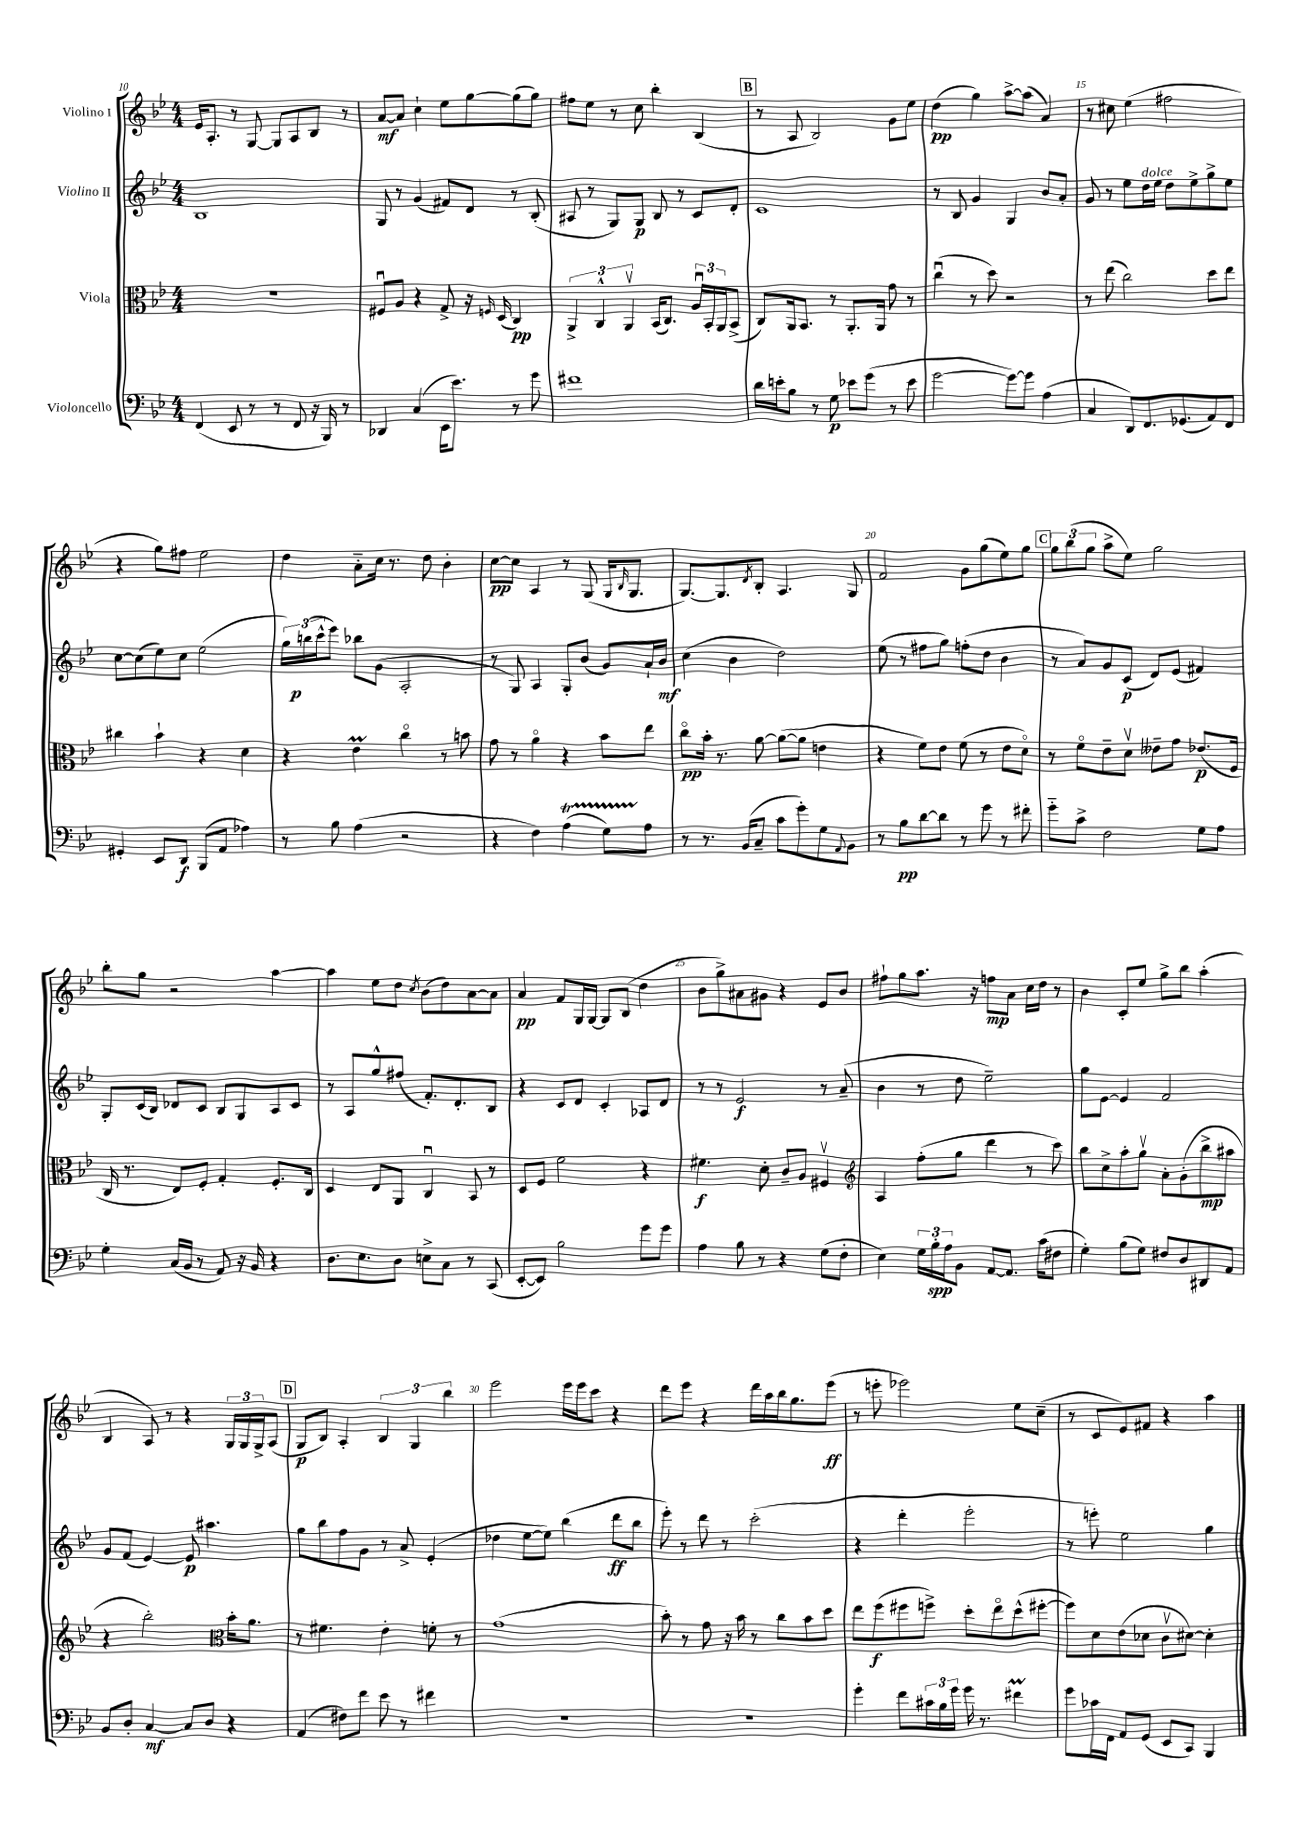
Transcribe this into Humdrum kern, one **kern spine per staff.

**kern	**dynam	**kern	**dynam	**kern	**dynam	**kern	**dynam
*part4	*part4	*part3	*part3	*part2	*part2	*part1	*part1
*staff4	*staff4	*staff3	*staff3	*staff2	*staff2	*staff1	*staff1
*I"Violoncello	*	*I"Viola	*	*I"Violino II	*	*I"Violino I	*
*clefF4	*	*clefC3	*	*clefG2	*	*clefG2	*
*k[b-e-]	*	*k[b-e-]	*	*k[b-e-]	*	*k[b-e-]	*
*M4/4	*	*M4/4	*	*M4/4	*	*M4/4	*
=10	=10	=10	=10	=10	=10	=10	=10
(4FF/	.	1r	.	1B-	.	16e-/KL	.
.	.	.	.	.	.	8.A'/J	.
8EE-/	.	.	.	.	.	8r	.
8r	.	.	.	.	.	[8G/	.
8r	.	.	.	.	.	8G/L]	.
8FF/	.	.	.	.	.	8A/	.
16r	.	.	.	.	.	8B-/J	.
16BBB-/)	.	.	.	.	.	.	.
8r	.	.	.	.	.	8r	.
=11	=11	=11	=11	=11	=11	=11	=11
4DD-X/	.	8F#Xu/L	.	8G/	.	[8a/L	mf
.	.	8A/J	.	8r	.	8a/J]	.
(4C/	.	4r	.	(4g/	.	4cc`\	.
16EE-\KL	.	8G^/	.	8f#X/L)	.	8ee-\L	.
8.e-\J)	.	.	.	.	.	.	.
.	.	16r	.	8d/J	.	[8gg\	.
.	.	16qqFn/	.	.	.	.	.
.	.	(16D/	.	.	.	.	.
8r	.	4C/)	pp	8r	.	(8gg\]	.
8g\	.	.	.	(8B-'/	.	8gg\J)	.
=12	=12	=12	=12	=12	=12	=12	=12
1f#X	.	6AA^/	.	8A#X/	.	8ff#X\L	.
.	.	.	.	8r	.	8ee-\J	.
.	.	6C^^/	.	.	.	.	.
.	.	.	.	8G/L)	.	8r	.
.	.	6AAv/	.	.	.	.	.
.	.	.	.	8G/J	p	8cc\	.
.	.	(16BB-/KL	.	8B-/	.	4bb-'\	.
.	.	8.C/J)	.	.	.	.	.
.	.	.	.	8r	.	.	.
.	.	24Au/LL	.	8c/L	.	(4B-/	.
.	.	24BB-'/	.	.	.	.	.
.	.	24AA/J	.	.	.	.	.
.	.	(8BB-^/J	.	8d'/J	.	.	.
!!LO:REH:place=s1:t=B
=13	=13	=13	=13	=13	=13	=13	=13
16d\LL	.	8C/L)	.	1c	.	8r	.
16en'\J	.	.	.	.	.	.	.
8B-\J	.	16AA/k	.	.	.	8A/	.
.	.	8.BB-/J	.	.	.	.	.
8r	.	.	.	.	.	2B-/)	.
8G\	p	8r	.	.	.	.	.
8e-X\L	.	8.AA'/L	.	.	.	.	.
(8g\J	.	.	.	.	.	.	.
.	.	16AA/Jk	.	.	.	.	.
8r	.	8g\	.	.	.	8g\L	.
8e-\	.	8r	.	.	.	8ee-\J	.
=14	=14	=14	=14	=14	=14	=14	=14
[2g\	.	(4ccu\	.	8r	.	(4dd\	pp
.	.	.	.	8B-/	.	.	.
.	.	8r	.	4g/	.	4gg\)	.
.	.	8dd\)	.	.	.	.	.
8g\L_)	.	2r	.	4G/	.	[8aa^\L	.
8g\J]	.	.	.	.	.	(8aa\J]	.
(4A\	.	.	.	8b-/L	.	4a/)	.
.	.	.	.	8a'/J	.	.	.
=15	=15	=15	=15	=15	=15	=15	=15
4C/	.	8r	.	8g/	.	8r	.
.	.	(8ee-\	.	8r	.	8cc#X\	.
8DD/L)	.	2cc\)	.	8ee-\L	.	(4ee-\	.
!	!	!	!	!LO:TX:a:i:t=dolce	!	!	!
8.FF/	.	.	.	16dd\L	.	.	.
.	.	.	.	16ee-\JJ	.	.	.
.	.	.	.	8dd\L	.	2ff#X\	.
(8.GG-X/	.	.	.	.	.	.	.
.	.	.	.	8ee-^\	.	.	.
8AA/)	.	8dd\L	.	8gg^\	.	.	.
8FF/J	.	8ee-\J	.	8ee-\J	.	.	.
!!LO:LB:g=z
=16	=16	=16	=16	=16	=16	=16	=16
4GG#X'/	.	4cc#X\	.	[8cc\L	.	4r	.
.	.	.	.	(8cc\]	.	.	.
8EE-/L	.	4b-`\	.	8ee-\)	.	8gg\L)	.
8DD/J	f	.	.	8cc\J	.	8ff#X\J	.
(8BBB-/L	.	4r	.	(2ee-\	.	2ee-\	.
8AA/J	.	.	.	.	.	.	.
4A-X\)	.	4d\	.	.	.	.	.
=17	=17	=17	=17	=17	=17	=17	=17
8r	.	4r	.	24gg\LL)	.	4dd\	.
.	.	.	.	(24bbn\	p	.	.
.	.	.	.	24ccc^^\J	.	.	.
8B-\	.	.	.	8eee-\J)	.	.	.
(4A\	.	4e-M\	.	8bb-X\L	.	8a\L	.
.	.	.	.	(8g\J	.	16cc\Jk	.
.	.	.	.	.	.	8.r	.
2r	.	4cc\	.	2A'/	.	.	.
.	.	.	.	.	.	8dd\	.
.	.	8r	.	.	.	4b-'\	.
.	.	8bn\	.	.	.	.	.
=18	=18	=18	=18	=18	=18	=18	=18
4r	.	8g\	.	8r	.	[8cc\L	pp
.	.	8r	.	8G/)	.	8cc\J]	.
4F\)	.	4a\	.	4A/	.	4A/	.
(4At\	.	4r	.	8G'/L	.	8r	.
.	.	.	.	(8b-/J	.	(8G/	.
8GTTT\L)	.	8b-\L	.	8g/L)	.	16G/KL	.
.	.	.	.	.	.	16qqB-/	.
.	.	.	.	.	.	8.G/J	.
8A\J	.	8ee-\J	.	16a`/L	.	.	.
.	.	.	.	16b-/JJ	mf	.	.
=19	=19	=19	=19	=19	=19	=19	=19
8r	.	8cc\L	pp	(4cc\	.	[8.G/L)	.
8.r	.	16b-'\Jk	.	.	.	.	.
.	.	8.r	.	.	.	8.G/]	.
.	.	.	.	4b-\	.	.	.
(16BB-/KL	.	.	.	.	.	.	.
.	.	.	.	.	.	8qd/	.
8C~/J	.	[8a\	.	.	.	8B-'/J	.
8c\L	.	(8a\L_	.	2dd\)	.	4.A/	.
8g'\)	.	8a\J]	.	.	.	.	.
8G\	.	4en\	.	.	.	.	.
8qqAA/	.	.	.	.	.	.	.
8BB-\J	.	.	.	.	.	8G/	.
=20	=20	=20	=20	=20	=20	=20	=20
8r	.	4r	.	(8ee-\	.	2f/	.
8B-\L	pp	.	.	8r	.	.	.
[8d\	.	8f\L)	.	8ff#X\L	.	.	.
8d\J]	.	8e-\J	.	8gg\J)	.	.	.
8r	.	(8f\	.	(8ffn'\L	.	8g\L	.
8g\	.	8r	.	8dd\J	.	(8gg\	.
8r	.	8e-\L	.	4b-\	.	8ee-\)	.
8f#X'\	.	8d\J)	.	.	.	8gg\J	.
!!LO:REH:place=s1:t=C
=21	=21	=21	=21	=21	=21	=21	=21
8g\L	.	8r	.	8r	.	12gg\L	.
.	.	.	.	.	.	(12bb-\	.
8c^\J	.	8f\L	.	8a/L)	.	.	.
.	.	.	.	.	.	12gg\J	.
2F\	.	8e-~\	.	8g/	.	8aa^\L	.
.	.	8dv\J	.	(8c/J	p	8ee-\J)	.
.	.	8e--X~\L	.	8d/L)	.	2gg\	.
.	.	8g\J	.	(8e-/J	.	.	.
8G\L	.	(8.e-X/L	p	4f#X/)	.	.	.
8A\J	.	.	.	.	.	.	.
.	.	16F/Jk	.	.	.	.	.
!!LO:LB:g=z
=22	=22	=22	=22	=22	=22	=22	=22
4G'\	.	16C/	.	8G'/L	.	8bb-'\L	.
.	.	8.r	.	.	.	.	.
.	.	.	.	(16c/L	.	8gg\J	.
.	.	.	.	16B-/JJ)	.	.	.
(16C/LL	.	8E-/L)	.	8d-X/L	.	2r	.
16BB-/JJ	.	.	.	.	.	.	.
8r	.	8F'/J	.	8c/J	.	.	.
8AA/)	.	4G'/	.	8B-/L	.	.	.
16r	.	.	.	8G/	.	.	.
16BB-/	.	.	.	.	.	.	.
4r	.	8.F'/L	.	8A/	.	[4aa\	.
.	.	.	.	8c/J	.	.	.
.	.	16C/Jk	.	.	.	.	.
=23	=23	=23	=23	=23	=23	=23	=23
8.D\L	.	4D/	.	8r	.	4aa\]	.
.	.	.	.	8A/L	.	.	.
8.E-\	.	.	.	.	.	.	.
.	.	8E-/L	.	8gg^^/	.	8ee-\L	.
8D\J	.	8AA/J	.	(8ff#X/J	.	8dd\J	.
.	.	.	.	.	.	8qcc/	.
8En^\L	.	4Cu/	.	8.f'/L)	.	(8b-\L	.
8C\J	.	.	.	.	.	8dd\)	.
.	.	.	.	8.d'/	.	.	.
8r	.	8BB-/	.	.	.	[8a\	.
(8CC/	.	8r	.	8B-/J	.	8a\J]	.
=24	=24	=24	=24	=24	=24	=24	=24
[8EE-'/L	.	8D/L	.	4r	.	4a/	pp
8EE-/J])	.	8F/J	.	.	.	.	.
2B-\	.	2f\	.	8c/L	.	8f/L	.
.	.	.	.	8d/J	.	16G/L	.
.	.	.	.	.	.	[16G/JJ	.
.	.	.	.	4c'/	.	8G/L]	.
.	.	.	.	.	.	(8B-/J	.
8g\L	.	4r	.	8A-X/L	.	4dd\	.
8g\J	.	.	.	8d/J	.	.	.
=25	=25	=25	=25	=25	=25	=25	=25
4A\	.	4.f#X\	f	8r	.	8b-\L	.
.	.	.	.	8r	.	8gg^\)	.
8B-\	.	.	.	2e-/	f	8a#X\	.
8r	.	8d'\	.	.	.	8g#X\J	.
4r	.	8c~/L	.	.	.	4r	.
.	.	8A/J	.	.	.	.	.
(8G\L	.	4F#Xv/	.	8r	.	8e-/L	.
8F'\J	.	.	.	(8a~/	.	8b-/J	.
=26	=26	=26	=26	=26	=26	=26	=26
*	*	*clefG2	*	*	*	*	*
4E-\)	.	4A/	.	4b-\	.	8ff#X`\L	.
.	.	.	.	.	.	8gg\	.
24G\LL	.	(8ff'\L	.	8r	.	8.aa\J	.
24B-'\	spp	.	.	.	.	.	.
24A\J	.	.	.	.	.	.	.
8BB-\J	.	8gg\J	.	8dd\	.	.	.
.	.	.	.	.	.	16r	.
[8AA/L	.	4ddd\	.	2ee-~\)	.	8ffn\L	mp
8.AA/J]	.	.	.	.	.	8a\J	.
.	.	8r	.	.	.	16cc\LL	.
(16c\KL	.	.	.	.	.	16dd\JJ	.
8F#X\J	.	8ccc\)	.	.	.	8r	.
=27	=27	=27	=27	=27	=27	=27	=27
4G'\)	.	8bb-\L	.	8gg\L	.	4b-\	.
.	.	8cc^\	.	[8e-\J	.	.	.
(8B-\L	.	8aa'\	.	4e-/]	.	8c'/L	.
8G\J)	.	8ggv\J	.	.	.	8ee-/J	.
8F#X/L	.	8a'\L	.	2f/	.	8gg^\L	.
8D/	.	(8g'\	.	.	.	8bb-\J	.
8DD#X/	.	8bb-^\	mp	.	.	(4aa'\	.
8AA/J	.	8aa#X\J	.	.	.	.	.
!!LO:LB:g=z
=28	=28	=28	=28	=28	=28	=28	=28
8BB-/L	.	4r	.	8g/L	.	4B-/	.
8D'/J	.	.	.	(8f/J	.	.	.
[4C/	mf	2bb-'\)	.	[4e-/)	.	8A/)	.
.	.	.	.	.	.	8r	.
8C/L]	.	.	.	8e-/]	p	4r	.
8D/J	.	.	.	4.aa#X\	.	.	.
*	*	*clefC3	*	*	*	*	*
4r	.	16b-'\KL	.	.	.	24G/LL	.
.	.	.	.	.	.	24G/	.
.	.	8.a\J	.	.	.	.	.
.	.	.	.	.	.	24G^/J	.
.	.	.	.	.	.	(8A/J	.
!!LO:REH:place=s1:t=D
=29	=29	=29	=29	=29	=29	=29	=29
(4AA/	.	8r	.	8gg\L	.	8G/L	p
.	.	4.f#X\	.	8bb-\	.	8B-/J)	.
8F#X\L)	.	.	.	8ff\	.	4A'/	.
8f\J	.	.	.	8g\J	.	.	.
8e-\	.	4e-'\	.	8r	.	6B-/	.
8r	.	.	.	8a^/	.	.	.
.	.	.	.	.	.	6G/	.
4f#X\	.	8fn'\	.	(4e-'/	.	.	.
.	.	.	.	.	.	6bb-\	.
.	.	8r	.	.	.	.	.
=30	=30	=30	=30	=30	=30	=30	=30
1r	.	(1g	.	4dd-X\	.	2eee-\	.
.	.	.	.	[8ee-\L	.	.	.
.	.	.	.	8ee-\J])	.	.	.
.	.	.	.	(4bb-\	.	16eee-\LL	.
.	.	.	.	.	.	16eee-\J	.
.	.	.	.	.	.	8ccc\J	.
.	.	.	.	8ddd\L	ff	4r	.
.	.	.	.	8bb-\J	.	.	.
=31	=31	=31	=31	=31	=31	=31	=31
1r	.	8b-'\)	.	8eee-'\)	.	8ddd\L	.
.	.	8r	.	8r	.	8eee-\J	.
.	.	8g\	.	8ddd\	.	4r	.
.	.	16r	.	8r	.	.	.
.	.	16b-\	.	.	.	.	.
.	.	8r	.	(2ccc'\	.	16ddd\LL	.
.	.	.	.	.	.	16aa\	.
.	.	8cc\L	.	.	.	16bb-\J	.
.	.	.	.	.	.	8.gg\	.
.	.	8b-\	.	.	.	.	.
.	.	8dd\J	.	.	.	(8eee-\J	ff
=32	=32	=32	=32	=32	=32	=32	=32
4g'\	.	8ee-\L	.	4r	.	8r	.
.	.	(8ff\	f	.	.	8eeen'\	.
8f\L	.	8ff#X\	.	4ddd'\	.	2eee-X\)	.
24c#X\L	.	8ffn^\J)	.	.	.	.	.
24B-\	.	.	.	.	.	.	.
24g\JJ	.	.	.	.	.	.	.
16g\	.	8dd'\L	.	2eee-'\	.	.	.
8.r	.	.	.	.	.	.	.
.	.	8ee-\	.	.	.	.	.
4f#Xm\	.	(8dd^^\	.	.	.	8ee-\L	.
.	.	[8ff#X'\J	.	.	.	(8cc~\J	.
=33	=33	=33	=33	=33	=33	=33	=33
8g\L	.	8ff#\L])	.	8r	.	8r	.
16c-X\L	.	8d\	.	8eeen'\)	.	8c/L	.
16FF\JJ	.	.	.	.	.	.	.
8AA/L	.	(8e-\	.	2ee-\	.	8e-/)	.
(8GG/J	.	8d-X\J	.	.	.	8f#X/J	.
8EE-/L	.	8cv\L	.	.	.	4r	.
8CC/J)	.	[8d#X\J)	.	.	.	.	.
4BBB-/	.	4d#'\]	.	4gg\	.	4aa\	.
==	==	==	==	==	==	==	==
*-	*-	*-	*-	*-	*-	*-	*-
